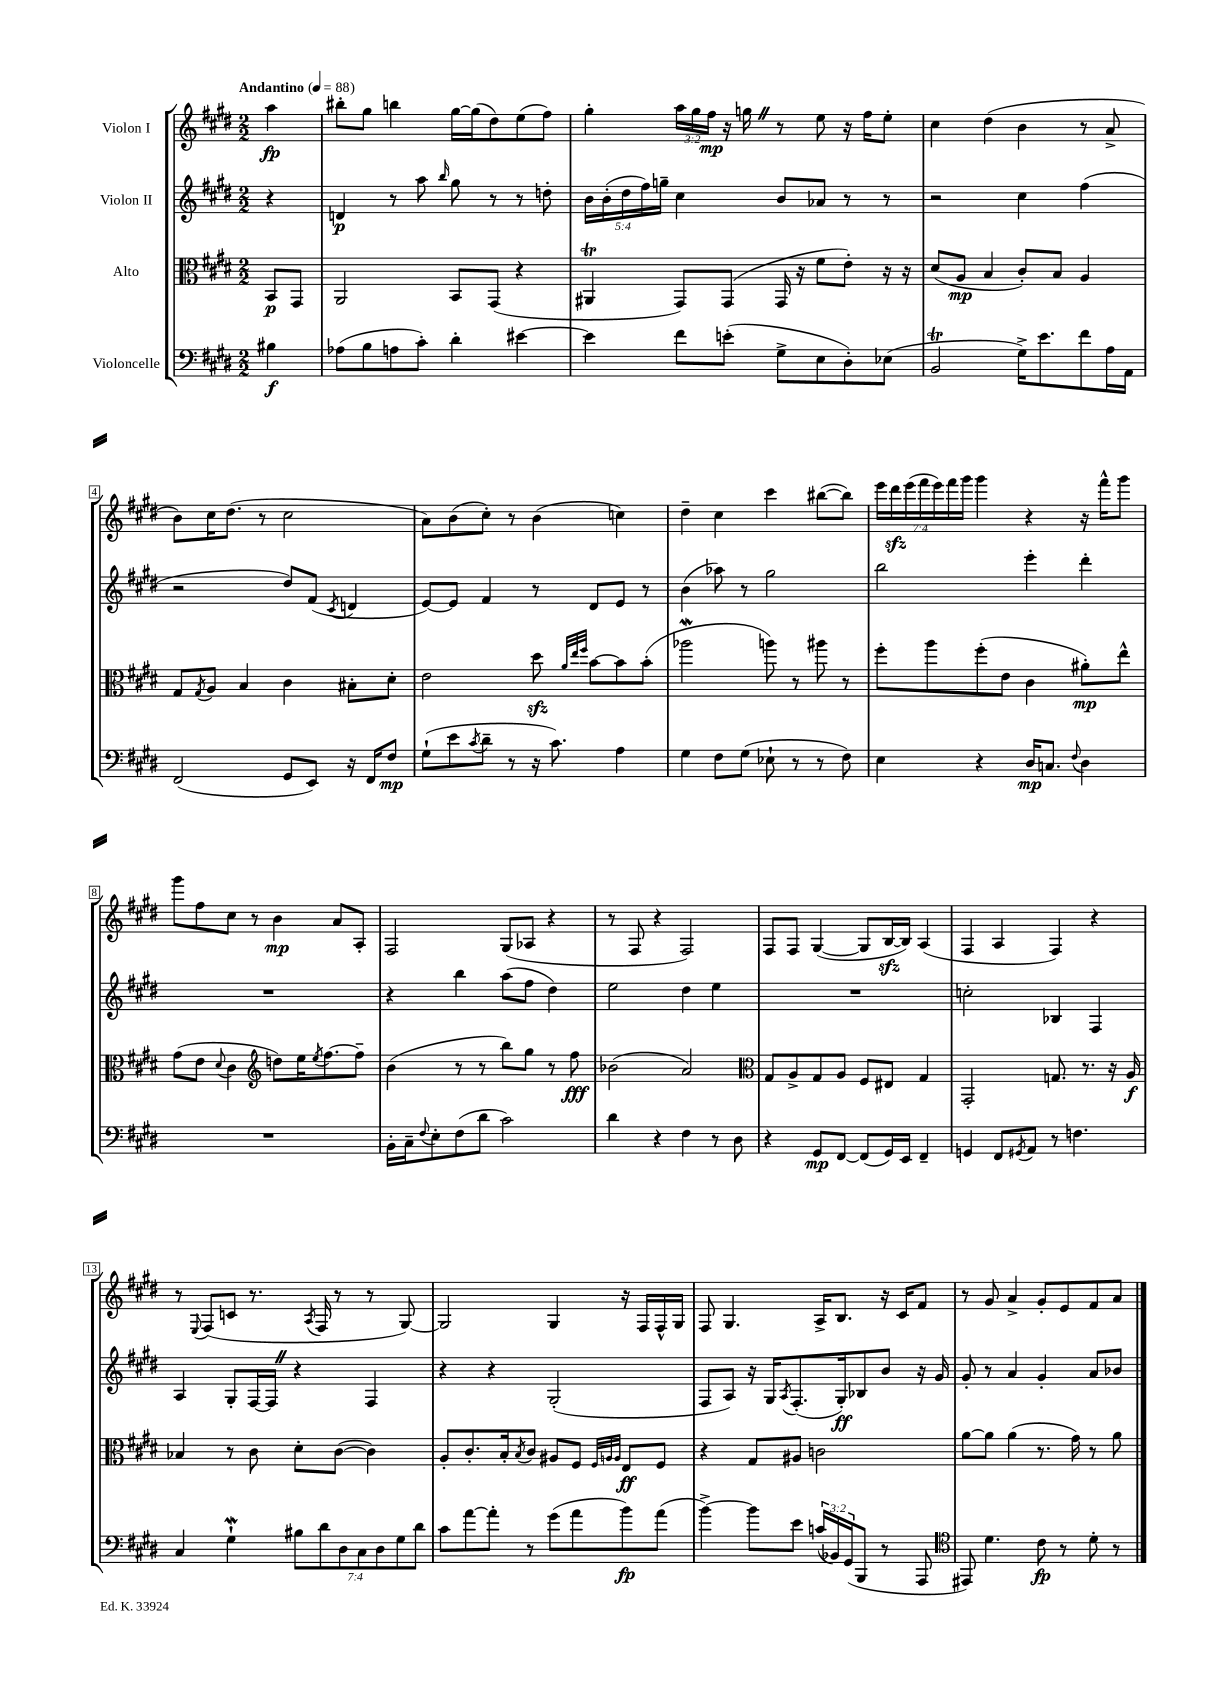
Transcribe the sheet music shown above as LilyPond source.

<<
\new StaffGroup <<
\new Staff = "s0" \with { instrumentName = "Violon I" } {
    \clef treble \key e \major \numericTimeSignature \time 2/2 \override Staff.TupletNumber.text = #tuplet-number::calc-fraction-text \partial 4 \tempo "Andantino" 4 = 88
    a''4\fp |
    bis''8-. gis''8 b''4 gis''16~ gis''16( dis''8) e''8( fis''8) |
    gis''4-. \tuplet 3/2 { a''16 gis''16 fis''16\mp } r16 g''16 \once \override BreathingSign.text = \markup { \musicglyph "scripts.caesura.straight" } \breathe r8 e''8 r16 fis''16 e''8-. |
    cis''4 dis''4( b'4 r8 a'8-> |
    b'8) cis''16 dis''8.( r8 cis''2 |
    a'8) b'8( cis''8-.) r8 b'4( c''4) |
    dis''4-- cis''4 cis'''4 bis''8~( bis''8) |
    \tuplet 7/4 { e'''16 dis'''16\sfz e'''16( fis'''16 e'''16) fis'''16 gis'''16 } gis'''4 r4 r16 fis'''16-^ gis'''8 |
    gis'''8 fis''8 cis''8 r8 b'4\mp a'8 a8-. |
    fis2 gis8( aes8 r4 |
    r8 fis8 r4 fis2) |
    fis8 fis8 gis4~( gis8 b16~\sfz b16) a4( |
    fis4 a4 fis4) r4 |
    r8 \appoggiatura { e8 } fis8( c'8 r8. \acciaccatura { a8 } fis16 r8 r8 gis8~) |
    gis2 gis4 r16 fis16 fis16-^ gis16 |
    fis8 gis4. a16-> b8. r16 cis'16 fis'8 |
    r8 gis'8 a'4-> gis'8-. e'8 fis'8 a'8 \bar "|." |
}
\new Staff = "s1" \with { instrumentName = "Violon II" } {
    \clef treble \key e \major \numericTimeSignature \time 2/2 \override Staff.TupletNumber.text = #tuplet-number::calc-fraction-text \partial 4
    r4 |
    d'4\p r8 a''8 \grace { b''16 } gis''8 r8 r8 d''8-. |
    \tuplet 5/4 { b'16 b'16-.( dis''16 fis''16) g''16-- } cis''4 b'8 aes'8 r8 r8 |
    r2 cis''4 fis''4( |
    r2 dis''8) fis'8( \acciaccatura { cis'8 } d'4 |
    e'8~) e'8 fis'4 r8 dis'8 e'8 r8 |
    b'4( aes''8) r8 gis''2 |
    b''2 e'''4-. dis'''4-. |
    R1 |
    r4 b''4 a''8( fis''8 dis''4) |
    e''2 dis''4 e''4 |
    R1 |
    c''2-. bes4 fis4 |
    a4 gis8-. fis16~ fis16 \once \override BreathingSign.text = \markup { \musicglyph "scripts.caesura.straight" } \breathe r4 fis4 |
    r4 r4 gis2-.( |
    fis8 a8) r16 gis16 \acciaccatura { a8 } fis8.-.( gis16-.\ff) bes8 b'8 r16 gis'16 |
    gis'8-. r8 a'4 gis'4-. a'8 bes'8 \bar "|." |
}
\new Staff = "s2" \with { instrumentName = "Alto" } {
    \clef alto \key e \major \numericTimeSignature \time 2/2 \partial 4
    b,8\p gis,8 |
    a,2 b,8 gis,8( r4 |
    ais,4\trill gis,8) gis,8( gis,16 r16 fis'8 e'8-.) r16 r16 |
    dis'8( a8\mp b4 cis'8-.) b8 a4 |
    gis8 \acciaccatura { gis8 } a8 b4 cis'4 bis8-. dis'8-. |
    e'2 dis''8\sfz \grace { a'32 e''32 fis''32 } b'8~ b'8 b'8-.( |
    aes''2\mordent a''8) r8 ais''8 r8 |
    fis''8-. a''8 fis''8-.( e'8 cis'4 ais'8-.\mp) e''8-^ |
    gis'8( e'8 \appoggiatura { dis'8 } cis'4 \clef treble d''8) e''16 \acciaccatura { e''8 } fis''8.~ fis''8-- |
    b'4( r8 r8 b''8) gis''8 r8 fis''8\fff |
    bes'2( a'2) |
    \clef alto gis8 a8-> gis8 a8 fis8 eis8 gis4 |
    gis,2-. g8. r8. r16 a16\f |
    bes4 r8 cis'8 dis'8-. cis'8~( cis'4) |
    a8-. cis'8.-. b16-. \acciaccatura { b8 } cis'8 ais8 fis8 \grace { fis32 a32 a32 } e8\ff fis8 |
    r4 gis8 ais8 c'2 |
    a'8~ a'8 a'4( r8. gis'16) r8 a'8 \bar "|." |
}
\new Staff = "s3" \with { instrumentName = "Violoncelle" } {
    \clef bass \key e \major \numericTimeSignature \time 2/2 \override Staff.TupletNumber.text = #tuplet-number::calc-fraction-text \partial 4
    bis4\f |
    aes8( b8 a8 cis'8-.) dis'4-. eis'4~ |
    eis'4 fis'8 e'8-.( gis8-> e8 dis8-.) ees8( |
    b,2\trill gis16->) e'8. fis'8 a16 a,16 |
    fis,2( gis,8 e,8) r16 fis,16 fis8\mp |
    gis8-!( e'8 \acciaccatura { cis'8 } dis'8-- r8 r16 cis'8.) a4 |
    gis4 fis8 gis8( ees8-! r8 r8 fis8) |
    e4 r4 dis16\mp c8. \appoggiatura { fis8 } dis4 |
    R1 |
    b,16-. cis16-- \appoggiatura { fis8 } e8-. fis8( dis'8 cis'2) |
    dis'4 r4 fis4 r8 dis8 |
    r4 gis,8\mp fis,8~ fis,8( gis,16) e,16 fis,4-- |
    g,4 fis,8 \acciaccatura { gis,8 } a,8 r8 f4. |
    cis4 gis4-!\mordent \tuplet 7/4 { bis8 dis'8 dis8 cis8 dis8 gis8 dis'8 } |
    cis'8 a'8~ a'8-. r8 gis'8( a'8 b'8\fp) a'8( |
    b'4~->) b'8 e'8 \tuplet 3/2 { c'16( bes,16) gis,16( } b,,8 r8 a,,8 |
    \clef tenor eis,8) dis'4. cis'8\fp r8 dis'8-. r8 \bar "|." |
}
>>
>>
\layout { \context { \Score \override BarNumber.stencil = #(make-stencil-boxer 0.1 0.3 ly:text-interface::print) } }
